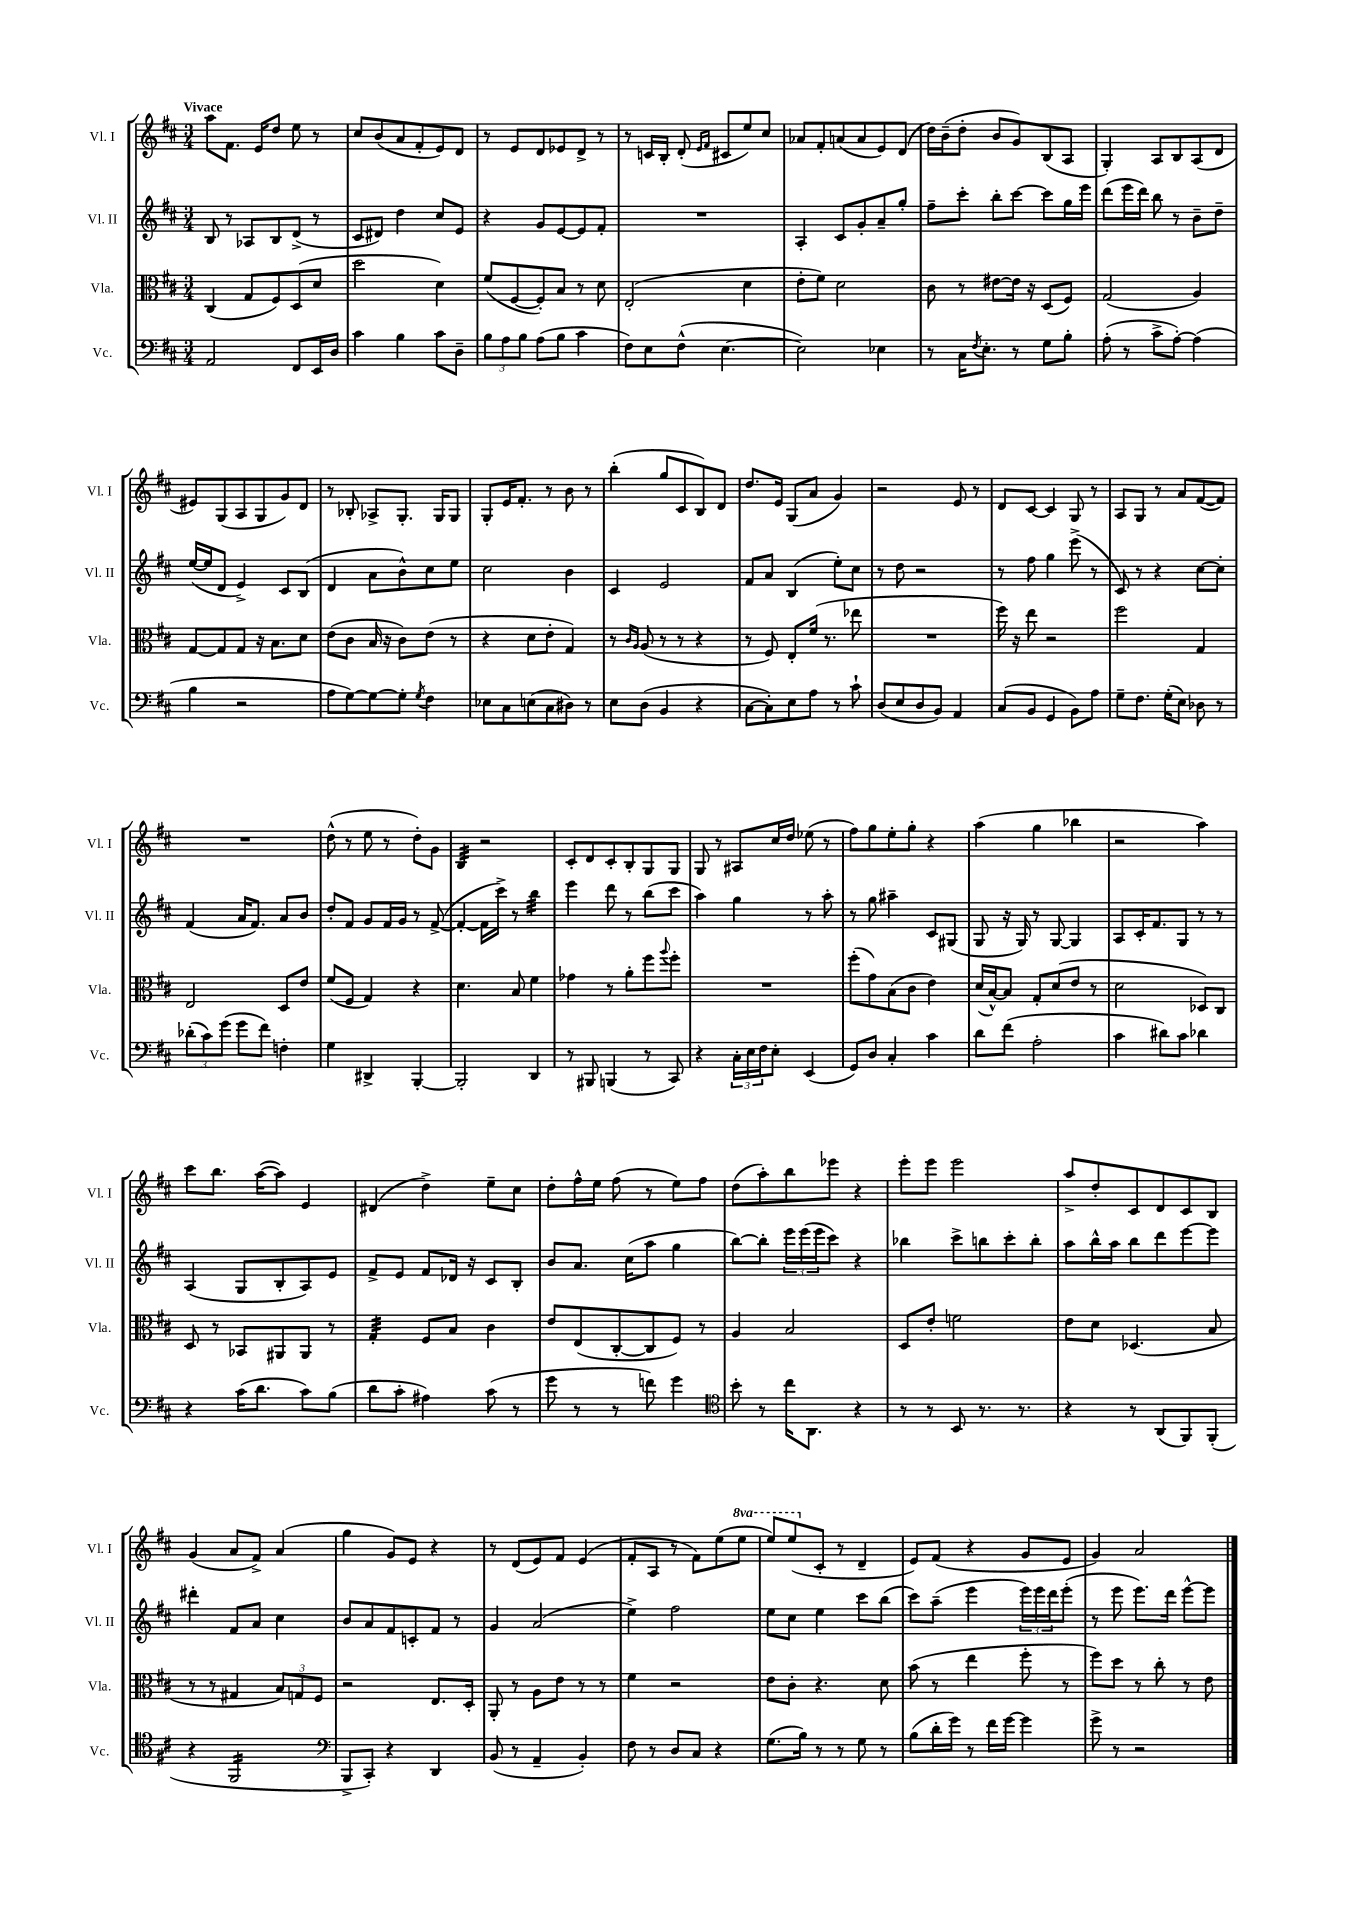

**kern	**kern	**kern	**kern
*staff4	*staff3	*staff2	*staff1
*clefF4	*clefC3	*clefG2	*clefG2
*k[f#c#]	*k[f#c#]	*k[f#c#]	*k[f#c#]
*M3/4	*M3/4	*M3/4	*M3/4
2AA	(4C#	8B	8aa
.	.	8r	8.f#
.	8G	8A-	.
.	.	.	16e
.	8F#)	8B	8dd
8FF#	(8D	(8d^	8ee
16EE	8d	8r	8r
16D	.	.	.
=	=	=	=
4c#	2dd	8c#	8cc#
.	.	8d#)	(8b
4B	.	4dd	8a
.	.	.	8f#'
8c#	4d)	8cc#	8e)
8D~	.	8e	8d
=	=	=	=
12B	(8f#	4r	8r
12A	.	.	.
.	[8F#	.	8e
12B	.	.	.
(8A	8F#'])	8g	8d
8B	8B	[8e	8e-
4c#	8r	8e]	8d^
.	8d	8f#'	8r
=	=	=	=
8F#)	(2E'	2.r	8r
8E	.	.	16c
.	.	.	16B'
(8F#^^	.	.	(8d'
.	.	.	16qqe
.	.	.	16qqf#
[4.E	.	.	8c#
.	4d	.	8ee)
.	.	.	8cc#
=	=	=	=
2E])	8e'	4A'	8a-
.	8f#)	.	8f#'
.	2d	8c#	(8a
.	.	8g'	8a
4E-	.	8a~	8e)
.	.	8gg'	(8d
=	=	=	=
8r	8c#	8ff#~	16dd)
.	.	.	(16b~
16C#	8r	8ccc#'	8dd'
8qF#	.	.	.
8.E'	.	.	.
.	[8e#	8bb'	8b
8r	16e#]	[8ccc#	8g)
.	16r	.	.
8G	(8D	8ccc#]	(8B
8B'	8F#)	16gg	8A
.	.	16eee	.
=	=	=	=
(8A'	(2G	(8ddd	4G')
8r	.	16eee	.
.	.	16ddd)	.
8c#^	.	8bb	8A
[8A')	.	8r	8B
(4A]	4A)	8b~	(8A
.	.	8dd~	8d
=	=	=	=
4B	[8G	([16ee	8e#)
.	.	16ee]	.
.	8G]	8d	(8G
2r	8G	4e^)	8A
.	16r	.	8G
.	8.B	.	.
.	.	8c#	8g)
.	8d	(8B	8d
=	=	=	=
8A	(8e	4d	8r
[8G)	8c#	.	8B-'
8G_	16B	8a	8A-^
.	16r	.	.
8G']	8c#)	8b^^)	8.G'
8qG	.	.	.
4F#	(8e	8cc#	.
.	.	.	16G
.	8r	8ee	8G
=	=	=	=
8E-	4r	2cc#	8G'
8C#	.	.	16e
.	.	.	8.f#'
(8E	8d	.	.
8C#	8e'	.	8r
8D#)	4G)	4b	8b
8r	.	.	8r
=	=	=	=
8E	8r	4c#	(4bb'
.	16qqc#	.	.
.	16qqA	.	.
(8D	(8A	.	.
4BB	8r	2e	8gg
.	8r	.	8c#
4r	4r	.	8B)
.	.	.	8d
=	=	=	=
[8C#	8r	8f#	8.dd
8C#'])	8F#)	8a	.
.	.	.	16e
8E	8E'	(4B	(8G
8A	(16f#	.	8a
.	8.r	.	.
8r	.	8ee')	4g)
8c#`	8ee-	8cc#	.
=	=	=	=
(8D	2.r	8r	2r
8E	.	8dd	.
8D	.	2r	.
8BB)	.	.	.
4AA	.	.	8e
.	.	.	8r
=	=	=	=
(8C#	16ff#)	8r	8d
.	16r	.	.
8BB	8ee	8ff#	[8c#
4GG	2r	4gg	4c#]
8BB)	.	(8eee^	8G
8A	.	8r	8r
=	=	=	=
8G~	2ff#	8c#)	8A
8.F#	.	8r	8G
.	.	4r	8r
(16G'	.	.	.
8E)	.	.	8a
8D-	4G	[8cc#	([8f#
8r	.	8cc#']	8f#])
=	=	=	=
(12d-'	2E	(4f#	2.r
12c#)	.	.	.
(12g	.	.	.
8g	.	16a	.
.	.	8.f#)	.
8f#)	.	.	.
4F'	8D	8a	.
.	8e	8b	.
=	=	=	=
4G	(8f#	8dd'	(8dd^^
.	8F#	8f#	8r
4DD#^	4G)	8g	8ee
.	.	16f#	8r
.	.	16g	.
[4BBB'	4r	8r	8dd')
.	.	([8f#^	8g
=	=	=	=
2BBB']	4.d	4f#'_	4B
.	.	16f#]	2r
.	.	16ccc#^)	.
.	8B	8r	.
4DD	4f#	4bb	.
=	=	=	=
8r	4g-	4eee	8c#'
8BBB#	.	.	8d
(4BBB	8r	8ddd	8c#'
.	8a'	8r	8B'
8r	8ff#	(8bb	8G
.	8qqaa	.	.
8CC#)	8ff#'	8ccc#	8G
=	=	=	=
4r	2.r	4aa)	8G
.	.	.	8r
24C#'	.	4gg	8A#
24E	.	.	.
24F#	.	.	.
8E'	.	.	16cc#
.	.	.	16dd
(4EE	.	8r	(8ee-
.	.	8aa'	8r
=	=	=	=
8GG)	(8ff#'	8r	8ff#)
8D	8g)	8gg	8gg
4C#'	(8B	4aa#~	8ee'
.	8c#	.	8gg'
4c#	4e)	8c#	4r
.	.	(8G#	.
=	=	=	=
8d	(16d	8G	(4aa
.	[16B^^)	.	.
(8f#	8B]	16r	.
.	.	16G)	.
2A'	8G'	8r	4gg
.	(8d	[8G	.
.	8e	4G]	4bb-
.	8r	.	.
=	=	=	=
4c#	2d	8A	2r
.	.	16c#'	.
.	.	8.f#	.
8d#)	.	.	.
8c#	.	8G	.
4d-	8D-)	8r	4aa)
.	8C#	8r	.
=	=	=	=
4r	8D	(4A	8ccc#
.	8r	.	8.bb
(16c#	8BB-	8G	.
8.d	.	.	([16aa
.	8AA#	8B'	8aa])
8c#)	8AA#	8A)	4e
(8B	8r	8e	.
=	=	=	=
8d	4G'	8f#^	(4d#
8c#'	.	8e	.
4A#)	8F#	8f#	4dd^)
.	8B	16d-	.
.	.	16r	.
(8c#	4c#	8c#	8ee~
8r	.	8B'	8cc#
=	=	=	=
8g	8e	8b	8dd'
8r	(8E	8.a	16ff#^^
.	.	.	16ee
8r	[8C#'	.	(8ff#
.	.	(16cc#	.
8f)	8C#]	8aa	8r
4g	8F#)	4gg	8ee)
.	8r	.	8ff#
=	=	=	=
*clefC4	*	*	*
8b'	4A	[8bb)	(8dd
8r	.	8bb']	8aa')
16cc#	2B	24eee	8bb
.	.	(24eee	.
8.AA	.	.	.
.	.	24eee	.
.	.	8ccc#)	8eee-
4r	.	4r	4r
=	=	=	=
8r	8D	4bb-	8eee'
8r	8e'	.	8eee
8BB	2f	8ccc#^	2eee
8.r	.	8bb	.
.	.	8ccc#'	.
8.r	.	.	.
.	.	8bb'	.
=	=	=	=
4r	8e	8aa	8aa^
.	8d	16bb^^	8dd'
.	.	16aa	.
8r	(4.D-	8bb	8c#
(8AA	.	8ddd	8d
8FF#)	.	[8eee	8c#
(8FF#'	8B	8eee]	8B
=	=	=	=
4r	8r	4ddd#'	(4g
.	8r	.	.
2FF#	4G#	8f#	8a
.	.	8a	8f#^)
.	12B)	4cc#	(4a
.	12G	.	.
.	12F#	.	.
=	=	=	=
*clefF4	*	*	*
8BBB^	2r	8b	4gg
8CC#')	.	8a	.
4r	.	8f#	8g)
.	.	8c'	8e
4DD	8.E	8f#	4r
.	.	8r	.
.	16D'	.	.
=	=	=	=
(8BB	8AA'	4g	8r
8r	8r	.	(8d
4AA~	8A	(2a	8e)
.	8e	.	8f#
4BB')	8r	.	(4e
.	8r	.	.
=	=	=	=
8F#	4f#	4ee^)	8f#'
8r	.	.	8A
8D	2r	2ff#	8r
8C#	.	.	8f#)
4r	.	.	(8ee
.	.	.	8eee
=	=	=	=
(8.G	8e	8ee	8eee)
.	8c#'	8cc#	(8eee
16B)	.	.	.
8r	4.r	4ee	8c#'
8r	.	.	8r
8G	.	8ccc#	4d~
8r	8d	(8bb	.
=	=	=	=
(8B	(8b	8ccc#)	8e)
16d'	8r	(8aa~	(8f#
16g)	.	.	.
8r	4ee	4eee	4r
16f#	.	.	.
[16g	.	.	.
4g]	8ff#'	24eee)	8g
.	.	24eee	.
.	.	24ddd	.
.	8r	(8eee'	8e
=	=	=	=
8g^	8ff#)	8r	4g)
8r	8dd	8eee	.
2r	8r	8.eee)	2a
.	8cc#'	.	.
.	.	16ddd	.
.	8r	[8eee^^	.
.	8e	8eee]	.
==	==	==	==
*-	*-	*-	*-
